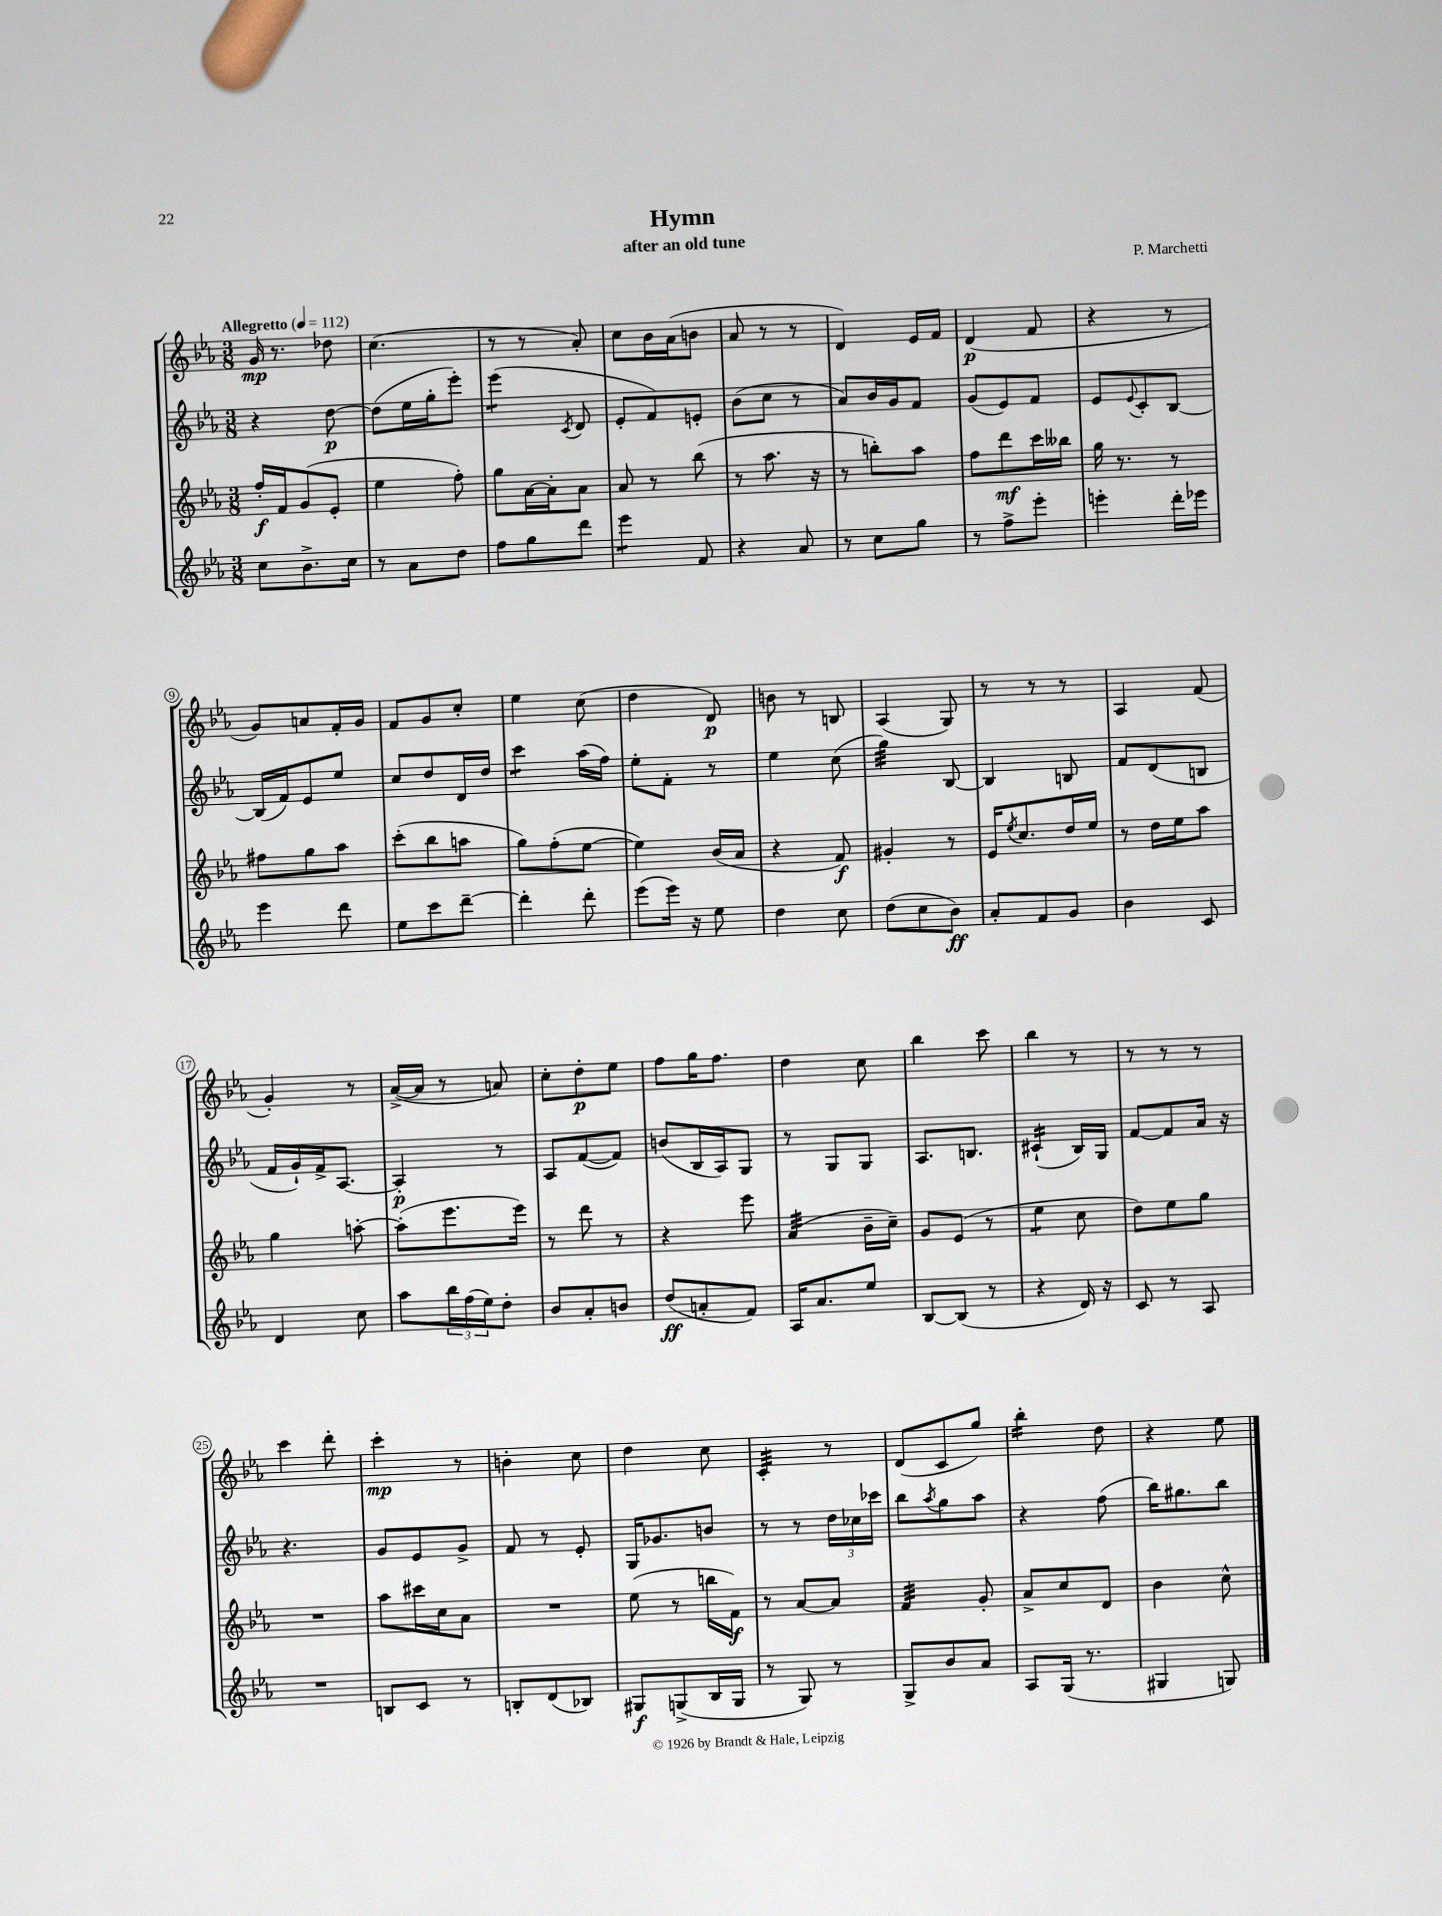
\header { title = "Hymn" composer = "P. Marchetti" subtitle = "after an old tune" }
<<
\new StaffGroup <<
\new Staff = "s0" {
    \clef treble \key ees \major \numericTimeSignature \time 3/8 \tempo "Allegretto" 4 = 112
    g'16\mp r8. des''8 |
    c''4.( |
    r8 r8 aes'8-.) |
    c''8 bes'16 aes'16( b'8 |
    aes'8 r8 r8 |
    d'4) ees'16 f'16 |
    d'4\p( f'8 |
    r4 r8 |
    g'8) a'8 f'16-. g'16 |
    f'8 g'8 c''8-. |
    ees''4 c''8( |
    d''4 d'8\p) |
    b'8 r8 b8 |
    aes4( g8) |
    r8 r8 r8 |
    aes4 f'8( |
    g'4-.) r8 |
    aes'16~->( aes'16 r8 a'8) |
    c''8-. d''8-.\p ees''8 |
    f''8 g''16 f''8. |
    d''4 c''8 |
    bes''4 c'''8 |
    bes''4 r8 |
    r8 r8 r8 |
    c'''4 d'''8-. |
    c'''4-.\mp r8 |
    b'4-. c''8 |
    d''4 c''8 |
    c'4:32-. r8 |
    d'8( c'8 g''8) |
    bes''4:16-. d''8 |
    r4 ees''8 \bar "|." |
}
\new Staff = "s1" {
    \clef treble \key ees \major \numericTimeSignature \time 3/8
    r4 d''8~\p |
    d''8( ees''16 g''16-. ees'''8-.) |
    ees'''4:8( \acciaccatura { c'8 } d'8 |
    ees'8-. f'8) e'8-. |
    bes'8( c''8 r8 |
    aes'8) bes'16 g'16 f'8 |
    g'8( ees'8) f'8 |
    ees'8 \appoggiatura { ees'8 } c'8-. bes8~ |
    bes16( f'16) ees'8 ees''8 |
    c''8 d''8 d'16 d''16 |
    c'''4:8 aes''16( f''16) |
    ees''8-. f'8-. r8 |
    ees''4 c''8( |
    g''4:32) bes8~ |
    bes4 b8 |
    f'8 d'8( b8 |
    f'16 g'16-!) f'16-> aes8.~ |
    aes4-.\p r8 |
    aes8 f'8~( f'8) |
    b'8( bes16 aes16) g8 |
    r8 g8 g8 |
    aes8. b8. |
    cis'4:16-!( bes16) g16 |
    f'8~ f'8 aes'16 r16 |
    r4. |
    g'8 ees'8 g'8-> |
    f'8 r8 ees'8-. |
    g16 ges'8. b'8 |
    r8 r8 \tuplet 3/2 { d''16 ces''16 ces'''16 } |
    bes''8 \acciaccatura { aes''8 } g''8 aes''8 |
    r4 f''8( |
    bes''16) gis''8. bes''8 \bar "|." |
}
\new Staff = "s2" {
    \clef treble \key ees \major \numericTimeSignature \time 3/8
    f''16-.\f f'16 g'8( ees'8-. |
    ees''4 f''8-.) |
    g''8 aes'16~ aes'16-. aes'8 |
    aes'8 r8 bes''8( |
    r8 aes''8. r16 |
    r8 b''8-.) aes''8 |
    f''8 d'''8\mf c'''16 beses''16 |
    g''16 r8. r8 |
    fis''8 g''8 aes''8 |
    c'''8-.( bes''8 a''8 |
    g''8) f''8-.( ees''8~ |
    ees''4) bes'16( aes'16 |
    r4 f'8\f) |
    gis'4-. r8 |
    ees'16 \acciaccatura { ees''8 } c''8. d''16 ees''16 |
    r8 d''16 ees''16 aes''8 |
    g''4 a''8~-. |
    a''8-.( ees'''8. ees'''16) |
    r8 d'''8 r8 |
    r4 ees'''8 |
    aes'4:32( bes'16-- c''16--) |
    g'8 ees'8( r8 |
    ees''4:8 c''8 |
    d''8) ees''8 g''8 |
    R4. |
    aes''8 cis'''16 c''16 aes'8 |
    R4. |
    ees''8( r8 b''16 f'16\f) |
    r8 aes'8~ aes'8 |
    f'4:32 g'8-. |
    aes'8-> c''8 d'8 |
    bes'4 c''8-^ \bar "|." |
}
\new Staff = "s3" {
    \clef treble \key ees \major \numericTimeSignature \time 3/8
    c''8 bes'8.-> c''16 |
    r8 aes'8 d''8 |
    f''8 g''8 d'''8 |
    ees'''4:8 f'8 |
    r4 aes'8 |
    r8 c''8 g''8 |
    r8 f''8-> ees'''8-. |
    e'''4-. d'''16-. ees'''16 |
    ees'''4 d'''8 |
    ees''8 c'''8 d'''8~-- |
    d'''4-. d'''8-. |
    ees'''8( ees'''16) r16 ees''8 |
    d''4 c''8 |
    d''8( c''8 bes'8\ff) |
    aes'8-. f'8 g'8 |
    bes'4 c'8 |
    d'4 c''8 |
    aes''8 \tuplet 3/2 { bes''16 f''16( ees''16) } d''8-. |
    bes'8 aes'8-. b'8 |
    d''8\ff( a'8-. f'8) |
    aes16 aes'8. ees''8 |
    bes8~ bes8( r8 |
    r4 d'16) r16 |
    c'8 r8 aes8 |
    R4. |
    b8 c'8 r8 |
    b8-. d'8( bes8) |
    gis8\f g8->( bes16 g16 |
    r8 g8) r8 |
    g8-> bes'8 aes'8 |
    aes8 g16( r8. |
    gis4 g8) \bar "|." |
}
>>
>>
\layout { \context { \Score \override BarNumber.stencil = #(make-stencil-circler 0.1 0.3 ly:text-interface::print) } }
